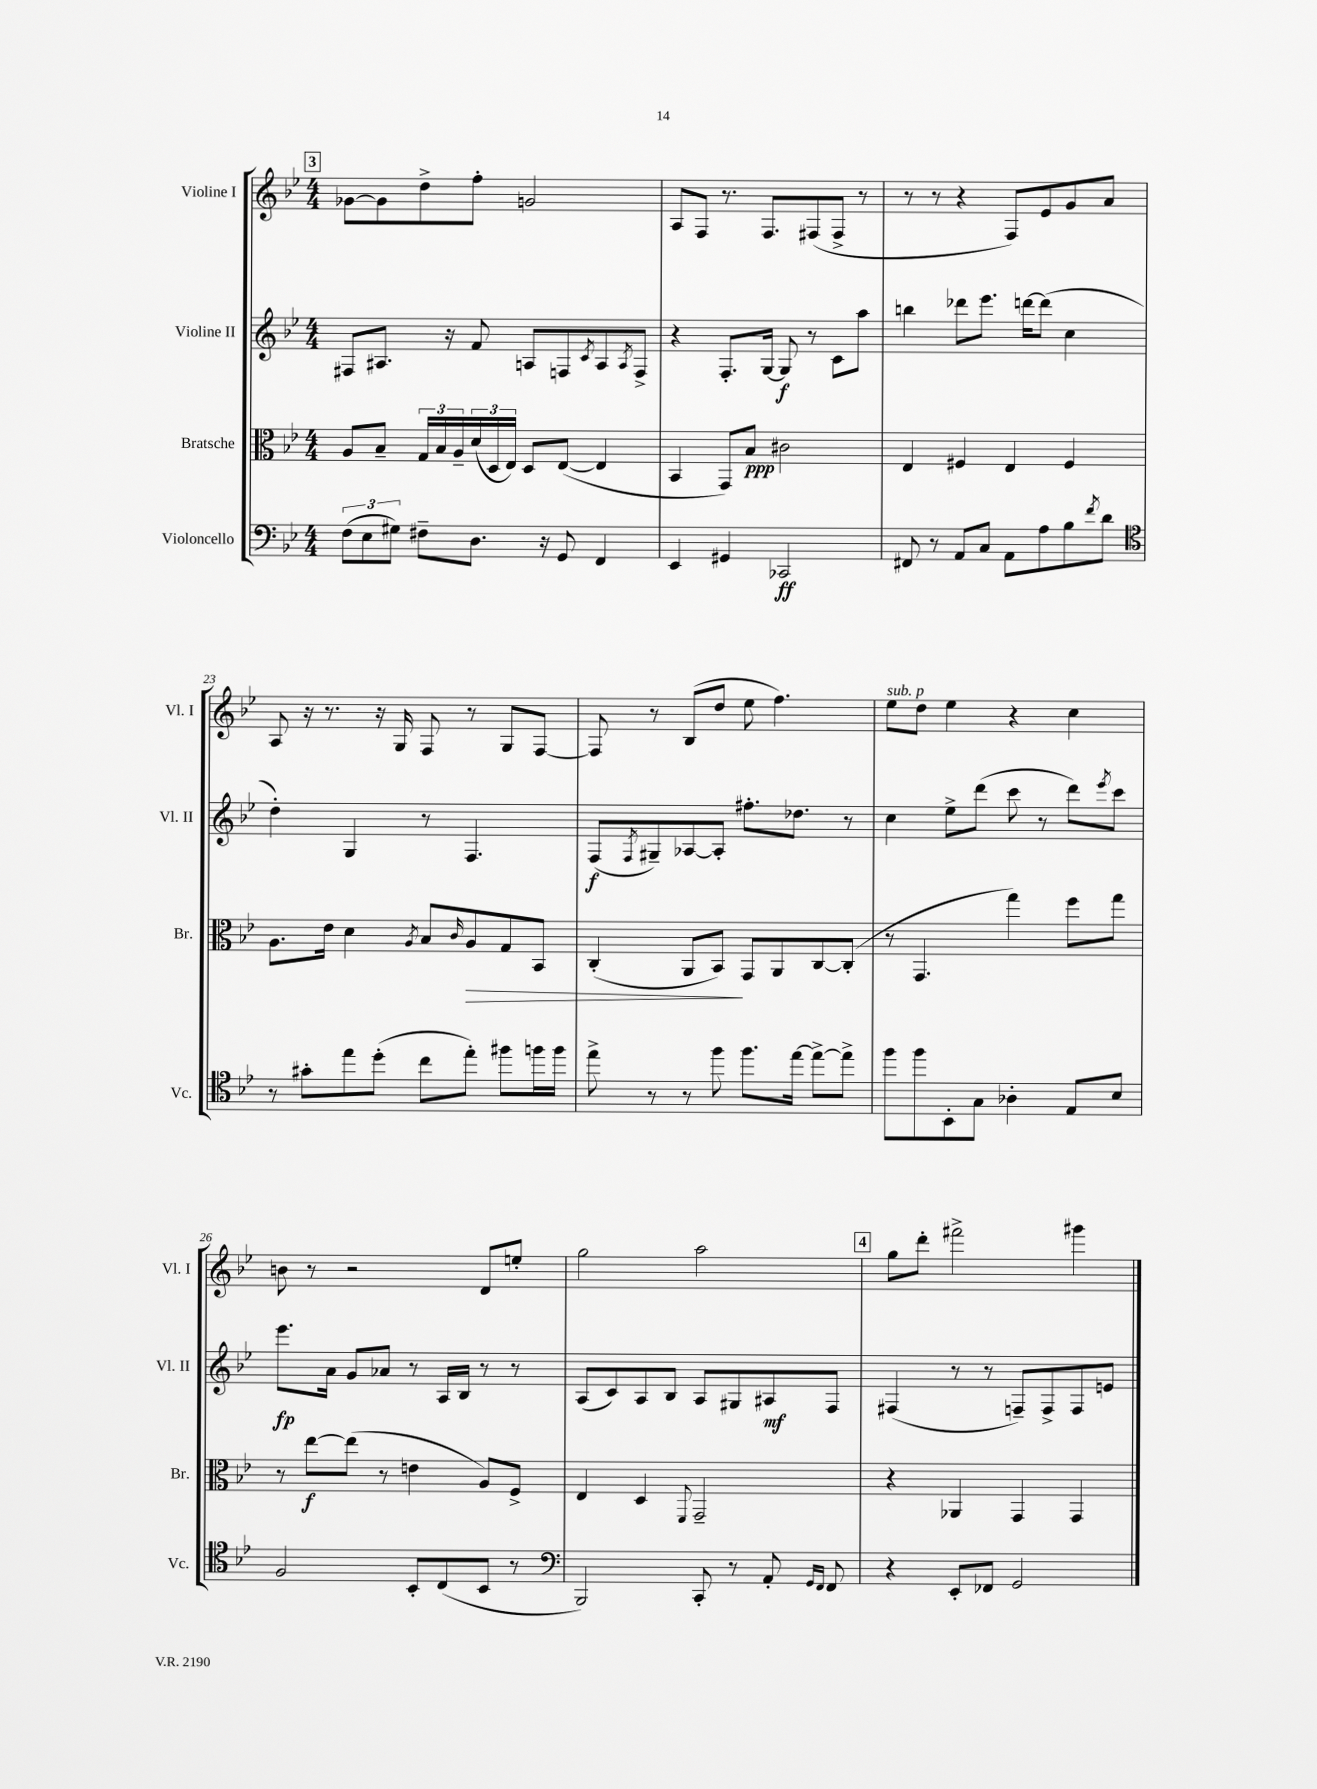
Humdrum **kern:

**kern	**kern	**kern	**kern
*staff4	*staff3	*staff2	*staff1
*clefF4	*clefC3	*clefG2	*clefG2
*k[b-e-]	*k[b-e-]	*k[b-e-]	*k[b-e-]
*M4/4	*M4/4	*M4/4	*M4/4
(12F\L	8A/L	8F#/L	[8g-\L
12E-\	.	.	.
.	8B-~/J	8.A#/J	8g-\]
12G#\J)	.	.	.
8F#~\L	24G/LL	.	8dd^\
.	24B-/	.	.
.	.	16r	.
.	24A~/	.	.
8.D\J	(24d/	8f/	8ff'\J
.	24D/	.	.
.	24E-/JJ)	.	.
.	8D/L	8A/L	2g/
16r	.	.	.
8GG/	([8E-/J	8F/	.
.	.	8qc/	.
4FF/	4E-/]	8A/	.
.	.	8qA/	.
.	.	8F^/J	.
=	=	=	=
4EE-/	4BB-/	4r	8A/L
.	.	.	8F/J
4GG#/	8GG/L)	8.F'/L	8.r
.	8B-/J	.	.
.	.	[16G/Jk	8.F/L
2CC-/	2c#\	8G/]	.
.	.	8r	(8F#/
.	.	8c\L	8F#^/J
.	.	8aa\J	8r
=	=	=	=
8FF#/	4E-/	4bb\	8r
8r	.	.	8r
8AA/L	4F#/	8ddd-\L	4r
8C/J	.	8.eee-\J	.
8AA\L	4E-/	.	8F/L)
.	.	[16ddd\LK	.
8A\	.	(8ddd\]J	8e-/
8B-\	4F#/	4cc\	8g/
8qf/	.	.	.
8d\J	.	.	8a/J
=	=	=	=
*clefC4	*	*	*
8r	8.A\L	4dd'\)	8A/
8g#'\L	.	.	16r
.	16e-\Jk	.	8.r
8ee-\	4d\	4G/	.
(8dd'\J	.	.	16r
.	.	.	16G/
.	8qA/	.	.
8cc\L	8B-/L	8r	8F/
.	16qqc/	.	.
8ee-'\J)	8A/	4.F/	8r
8ff#\L	8G/	.	8G/L
16ff\L	8BB-/J	.	[8F/J
16ff\JJ	.	.	.
=	=	=	=
8ee-^\	(4C'/	(8F/L	8F/]
.	.	8qF/	.
8r	.	8G#~/)	8r
8r	8AA/L	[8A-/	(8B-/L
8ff\	8BB-/J)	8A-'/]J	8dd/J
8.ff\L	8GG/L	8.ff#'\L	8ee-\
.	8AA/	.	4.ff\)
[16ee-\Jk	.	8.dd-\J	.
8ee-^\_L	[8C/	.	.
8ee-^\]J	(8C'/]J	8r	.
=	=	=	=
8ff\L	8r	4cc\	8ee-\L
8ff\	4.GG/	.	8dd\J
8BB-'\	.	8ee-^\L	4ee-\
8G\J	.	(8ddd\J	.
4A-'\	4gg\)	8ccc\	4r
.	.	8r	.
8E-/L	8ff\L	8ddd\L)	4cc\
.	.	8qeee-/	.
8B-/J	8gg\J	8ccc\J	.
=	=	=	=
2F/	8r	8.eee-\L	8b\
.	[8ee-\L	.	8r
.	.	16a\Jk	.
.	(8ee-\]J	8g/L	2r
.	8r	8a-/J	.
8BB-'/L	4e\	8r	.
(8C/	.	16A/LL	.
.	.	16B-/JJ	.
8BB-/J	8A/L)	8r	8d/L
8r	8F^/J	8r	8ee'/J
=	=	=	=
*clefF4	*	*	*
2BBB-/)	4E-/	(8A/L	2gg\
.	.	8c/)	.
.	4D/	8A/	.
.	.	8B-/J	.
.	8qqFF/	.	.
8CC'/	2GG~/	8A/L	2aa\
8r	.	8G#/	.
8AA'/	.	8A#/	.
16qqGG/LL	.	.	.
16qqFF/JJ	.	.	.
8FF/	.	8F/J	.
=	=	=	=
4r	4r	(4F#/	8gg\L
.	.	.	8ddd'\J
8EE-'/L	4AA-/	8r	2fff#^\
8FF-/J	.	8r	.
2GG/	4GG/	8F~/L)	.
.	.	8F^/	.
.	4GG/	8F/	4ggg#\
.	.	8e/J	.
==	==	==	==
*-	*-	*-	*-
